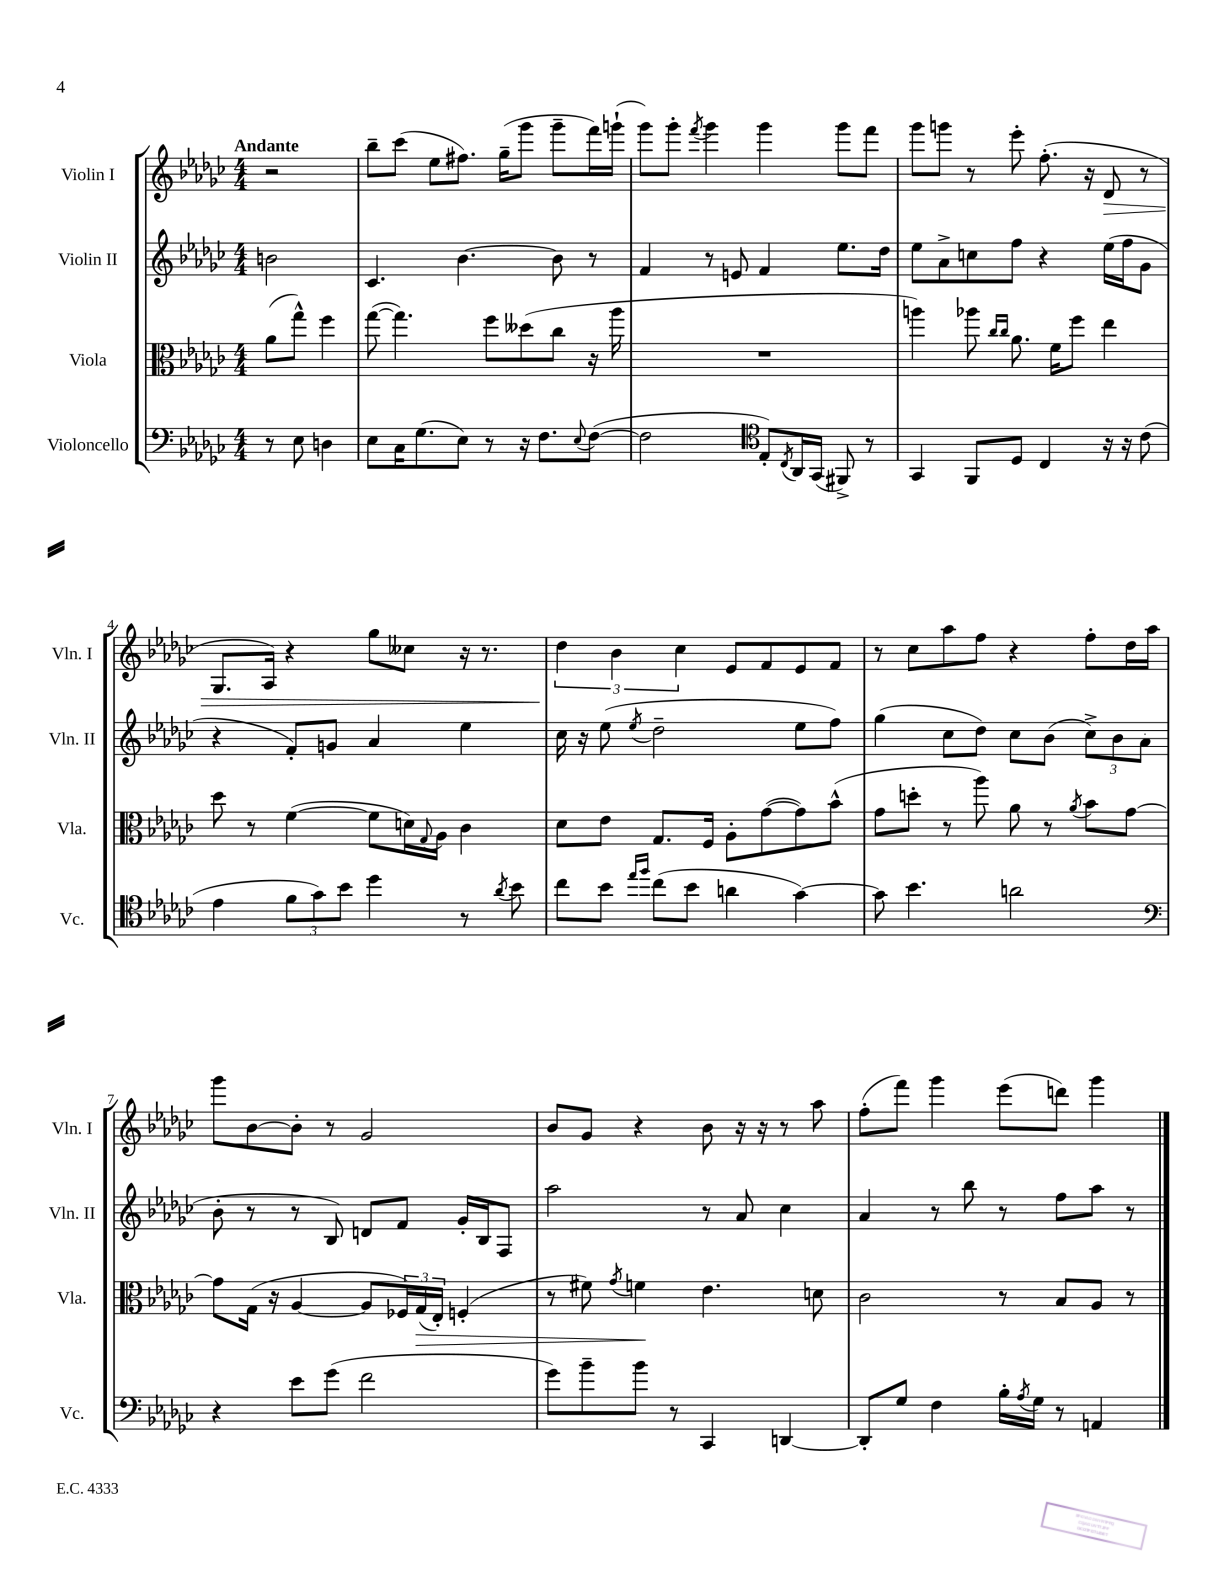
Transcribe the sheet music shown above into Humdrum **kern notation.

**kern	**kern	**kern	**kern
*staff4	*staff3	*staff2	*staff1
*clefF4	*clefC3	*clefG2	*clefG2
*k[b-e-a-d-g-c-]	*k[b-e-a-d-g-c-]	*k[b-e-a-d-g-c-]	*k[b-e-a-d-g-c-]
*M4/4	*M4/4	*M4/4	*M4/4
8r	(8a-	2b	2r
8E-	8gg-^^)	.	.
4D	4ff	.	.
=	=	=	=
8E-	([8gg-	4.c-	8bb-~
16C-	4.gg-])	.	(8ccc-
(8.G-	.	.	.
.	.	.	8ee-
8E-)	.	[4.b-	8.ff#)
8r	8ff	.	.
.	.	.	(16gg-~
16r	(8dd--	.	8ggg-
8.F	.	.	.
.	8cc-	8b-]	8ggg-~
8qqE-	.	.	.
([8F	16r	8r	16fff)
.	16aa-	.	(16ggg`
=	=	=	=
2F]	1r	4f	8ggg-)
.	.	.	8ggg-'
.	.	.	8qfff
.	.	8r	4ggg-
.	.	8e	.
*clefC4	*	*	*
8E-')	.	4f	4ggg-
8qC-	.	.	.
16AA-	.	.	.
(16GG-	.	.	.
8FF#^)	.	8.ee-	8ggg-
8r	.	.	8fff
.	.	16dd-	.
=	=	=	=
4GG-	4aa)	8ee-	8ggg-
.	.	8a-^	8ggg
8FF	8aa-	8cc	8r
.	16qqcc-	.	.
.	16qqcc-	.	.
8D-	8.a-	8ff	8eee-'
4C-	.	4r	(8.ff'
.	16f	.	.
.	8ff	.	.
.	.	.	16r
16r	4ee-	(16ee-	8d-
16r	.	16ff	.
(8c-	.	8g-	8r
=	=	=	=
4e-	8dd-	4r	8.G-
.	8r	.	.
.	.	.	16A-)
12f	([4f	8f')	4r
12g-)	.	.	.
.	.	8g	.
12b-	.	.	.
4dd-	8f]	4a-	8gg-
.	16d)	.	8cc--
.	8qqG-	.	.
.	16A-	.	.
8r	4c-	4ee-	16r
.	.	.	8.r
8qa-	.	.	.
8b-	.	.	.
=	=	=	=
8cc-	8d-	16cc-	6dd-
.	.	16r	.
8b-	8e-	(8ee-	.
.	.	.	6b-
16qqee-	.	.	.
16qqff	.	8qee-	.
(8cc-	8.G-	2dd-~	.
.	.	.	6cc-
8b-	.	.	.
.	16F	.	.
4a	8A-'	.	8e-
.	([8g-	.	8f
[4g-)	8g-])	8ee-	8e-
.	(8b-^^	8ff)	8f
=	=	=	=
8g-]	8g-	(4gg-	8r
4.b-	8dd'	.	8cc-
.	8r	8cc-	8aa-
.	8aa-)	8dd-)	8ff
2a	8a-	8cc-	4r
.	8r	(8b-	.
.	8qa-	.	.
.	8b-	12cc-^)	8ff'
.	.	12b-	.
.	[8g-	.	16dd-
.	.	(12a-	.
.	.	.	16aa-
=	=	=	=
*clefF4	*	*	*
4r	8g-]	8b-'	8ggg-
.	(16G-	8r	[8b-
.	16r	.	.
8e-	[4A-	8r	8b-']
(8g-	.	8B-)	8r
2f	8A-]	8d	2g-
.	24F-)	8f	.
.	(24G-	.	.
.	24E-')	.	.
.	(4F'	16g-'	.
.	.	16B-	.
.	.	8F	.
=	=	=	=
8g-)	8r	2aa-	8b-
8b-~	8f#)	.	8g-
.	8qg-	.	.
8b-	4f	.	4r
8r	.	.	.
4CC-	4.e-	8r	8b-
.	.	8a-	16r
.	.	.	16r
[4DD	.	4cc-	8r
.	8d	.	8aa-
=	=	=	=
8DD']	2c-	4a-	(8ff'
8G-	.	.	8fff)
4F	.	8r	4ggg-
.	.	8bb-	.
16B-'	8r	8r	(8eee-
8qA-	.	.	.
16G-	.	.	.
8r	8B-	8ff	8ddd)
4AA	8A-	8aa-	4ggg-
.	8r	8r	.
==	==	==	==
*-	*-	*-	*-
